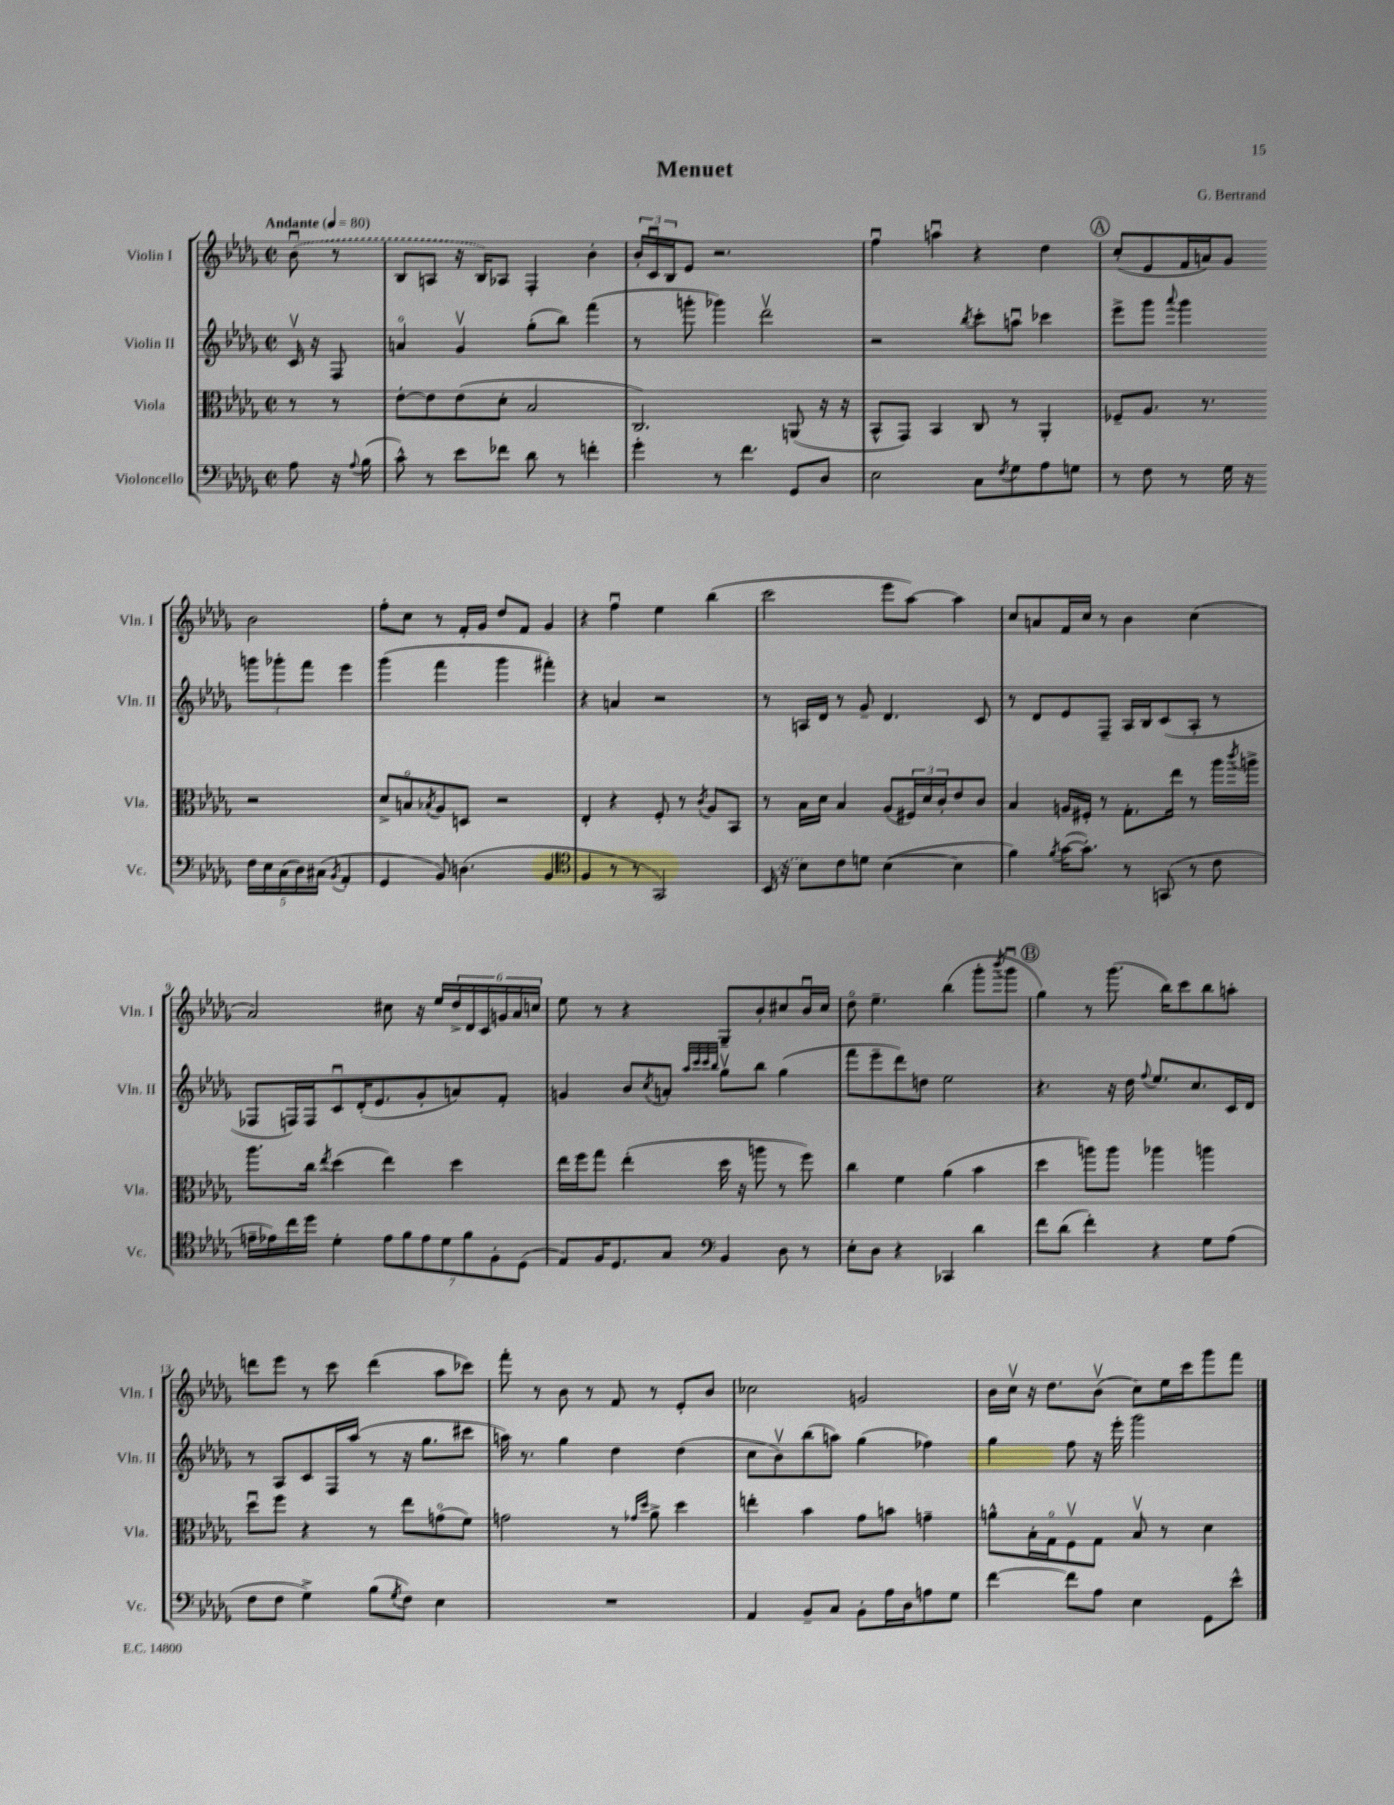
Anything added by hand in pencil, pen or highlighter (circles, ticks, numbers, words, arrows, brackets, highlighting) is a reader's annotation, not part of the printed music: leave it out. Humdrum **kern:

**kern	**kern	**kern	**kern
*staff4	*staff3	*staff2	*staff1
*clefF4	*clefC3	*clefG2	*clefG2
*k[b-e-a-d-g-]	*k[b-e-a-d-g-]	*k[b-e-a-d-g-]	*k[b-e-a-d-g-]
*M2/2	*M2/2	*M2/2	*M2/2
*met(c|)	*met(c|)	*met(c|)	*met(c|)
*MM80	*MM80	*MM80	*MM80
8A-	8r	16cv	(8b-u
.	.	16r	.
16r	8r	8F	8r
8qqA-	.	.	.
(16B-	.	.	.
=	=	=	=
8c^^)	[8e-'	4ao	8B-
8r	8e-]	.	8A
8e-	(8e-	4g-v	16r
.	.	.	16B-)
8f-	8d-'	.	8A-
8d-	2B-	(8gg-'	4F'
8r	.	8bb-)	.
4f'	.	(4fff	4b-'
=	=	=	=
4g-'	2.C)	8r	24b-'
.	.	.	24cu
.	.	.	24B-
.	.	8ggg'	8e-
8r	.	4ggg-)	2.r
4.f	.	.	.
.	.	2ddd-v	.
8GG-	(8AA	.	.
8D-	16r	.	.
.	16r	.	.
=	=	=	=
2E-	8BB-^^	2r	4ffu
.	8GG-)	.	.
.	4BB-	.	4aau
.	.	8qbb-	.
8C	8C	8ccc'	4r
8qF	.	.	.
8G-	8r	8aau	.
8A-	4AA-'	4ccc-	4dd-
8G	.	.	.
=	=	=	=
8r	8F-~	8eee-^	(8cc'
8F	8.A-	8ggg-	8e-
.	.	8qqaaa-	.
8r	.	4ggg-	16f
.	8.r	.	16a)
16G-	.	.	8g-
16r	.	.	.
20F	2r	12ggg	2b-
20E-	.	.	.
.	.	12ggg-'	.
(20C	.	.	.
20D-)	.	.	.
.	.	12fff	.
(20C#	.	.	.
8qBB-	.	.	.
4AA-'	.	4eee-	.
=	=	=	=
4GG-	8d-^	(4ggg-	8ff'
.	8Bo	.	8cc
.	8qB-	.	.
8BB-)	8A-	4fff	8r
(4.D	8D	.	16f'
.	.	.	16g-
.	2r	4ggg-	8dd-
.	.	.	8f
4BB-	.	4fff#')	4g-
=	=	=	=
*clefC4	*	*	*
4F	4E-'	4r	4r
8r	4r	4a	4ffu
8r	.	.	.
2GG-)	8F'	2r	4ee-
.	8r	.	.
.	8qc	.	.
.	8A-	.	(4bb-
.	8BB-	.	.
=	=	=	=
(16BB-	8r	8r	2ccc
16r	.	.	.
8B-)	16B-	16A	.
.	16d-	16d-	.
8c	4B-	8r	.
8d	.	8g-~	.
([4B-	(8A-	4.d-	8eee-
.	24F#)	.	[8aa-)
.	24d-	.	.
.	24c'	.	.
4B-]	8e-	.	4aa-]
.	8c	8c	.
=	=	=	=
4f)	4B-	8r	8cc
.	.	8d-	8a
8qf	.	.	.
([16g-	16A	8e-	16f
8.g-'])	16F#'	.	16cc
.	8r	8F~	8r
8r	8.G-'	16A-	4b-
.	.	16B-	.
(8GG	.	(8c	.
.	16ee-	.	.
8r	8r	8A-'	(4cc
8c	16aa-	8r	.
.	8qccc	.	.
.	16aa^	.	.
=	=	=	=
16e~	8.aa-	8F-	2a-)
16e-)	.	.	.
16cc	.	16F)	.
16dd-	16cc	16F	.
.	8qee-	.	.
4d-'	(4dd-	8cu	.
.	.	(16d-'	.
.	.	8.e-	.
14e-	4ee-)	.	8cc#
14f	.	.	.
.	.	8g-'	16r
14e-	.	.	.
.	.	.	16ee-
14d-	.	.	.
.	4dd-	8a)	24dd-^
14f	.	.	.
.	.	.	24d-
.	.	.	24c
14F'	.	.	.
.	.	8f'	24g
.	.	.	24a-
(14D-	.	.	.
.	.	.	24cc
=	=	=	=
8E-)	16ee-	4g	8ee-
.	16ff	.	.
16F	8gg-	.	8r
8.D-	.	.	.
.	(4ee-'	8b-	4r
.	.	8qcc	.
8G-	.	8a'	.
*clefF4	*	*	*
.	.	32qqaa-	.
.	.	32qqccc	.
.	.	32qqccc	.
.	.	32qqbb-	.
4BB-	16dd-	8gg-v	8G-~
.	16r	.	.
.	8aa	8bb-	8b-'
8D-	8r	(4gg-	8cc#
8r	8ff)	.	16b-u
.	.	.	16cc#
=	=	=	=
8E-'	4cc	8fff	8dd-o
8D-	.	8eee-~	4.ee-~
4r	4f	8ddd-)	.
.	.	8dd	.
4CC-	(4a-	2ee-	(4bb-
4d-	4b-	.	8ggg-'
.	.	.	8qbbb-
.	.	.	8ggg-u
=	=	=	=
8f	4dd-	4.r	4gg-)
(8d-	.	.	.
4f')	8aa)	.	8r
.	8aa	16r	(8.ggg-
.	.	16dd-	.
.	.	8qqff	.
4r	4aa-	8.ee-	.
.	.	.	16bb-)
.	.	.	8ccc
.	.	8.cc	.
8G-	4aa	.	8bb-
(8A-	.	16c	8aa'
.	.	16d-	.
=	=	=	=
8F	8dd-u	8r	8ddd
8F	8ff	8A-	8eee-
4G-^)	4r	8c	8r
.	.	16F	8ccc
.	.	(16aa-	.
(8B-	8r	8r	(4ddd
8qG-	.	.	.
8F)	8ee-	16r	.
.	.	8.gg-	.
4E-	(8go	.	8aa-
.	8f)	8ccc#	8ccc-)
=	=	=	=
1r	2g	16aa)	8fff'
.	.	8.r	.
.	.	.	8r
.	.	4gg-	8b-
.	.	.	8r
.	8r	4dd-	8f
.	16qqg-	.	.
.	16qqdd-	.	.
.	8a-^	.	8r
.	4dd-	(4dd-	8e-'
.	.	.	8b-
=	=	=	=
4AA-	4ee'	8cc	2cc-
.	.	8b-v)	.
8BB-~	4b-	(8bb-	.
8C	.	8aa)	.
8BB-'	8g-	(4gg-	2g
16A-	8b	.	.
16D-	.	.	.
8A	4g~	4ff-)	.
8G-	.	.	.
=	=	=	=
[4f	8a^^	4gg-	16b-
.	.	.	16ccv
.	16B-'	.	16r
.	16G-o	.	8.dd-
8f]	8Fv	8ff	.
8A-	8G-	16r	(8b-v
.	.	16eee-'	.
4E-	8B-v	2ggg-	8cc)
.	8r	.	16ee-
.	.	.	16ccc
8GG-	4d-	.	8ggg-
8e-^^	.	.	8fff
==	==	==	==
*-	*-	*-	*-
